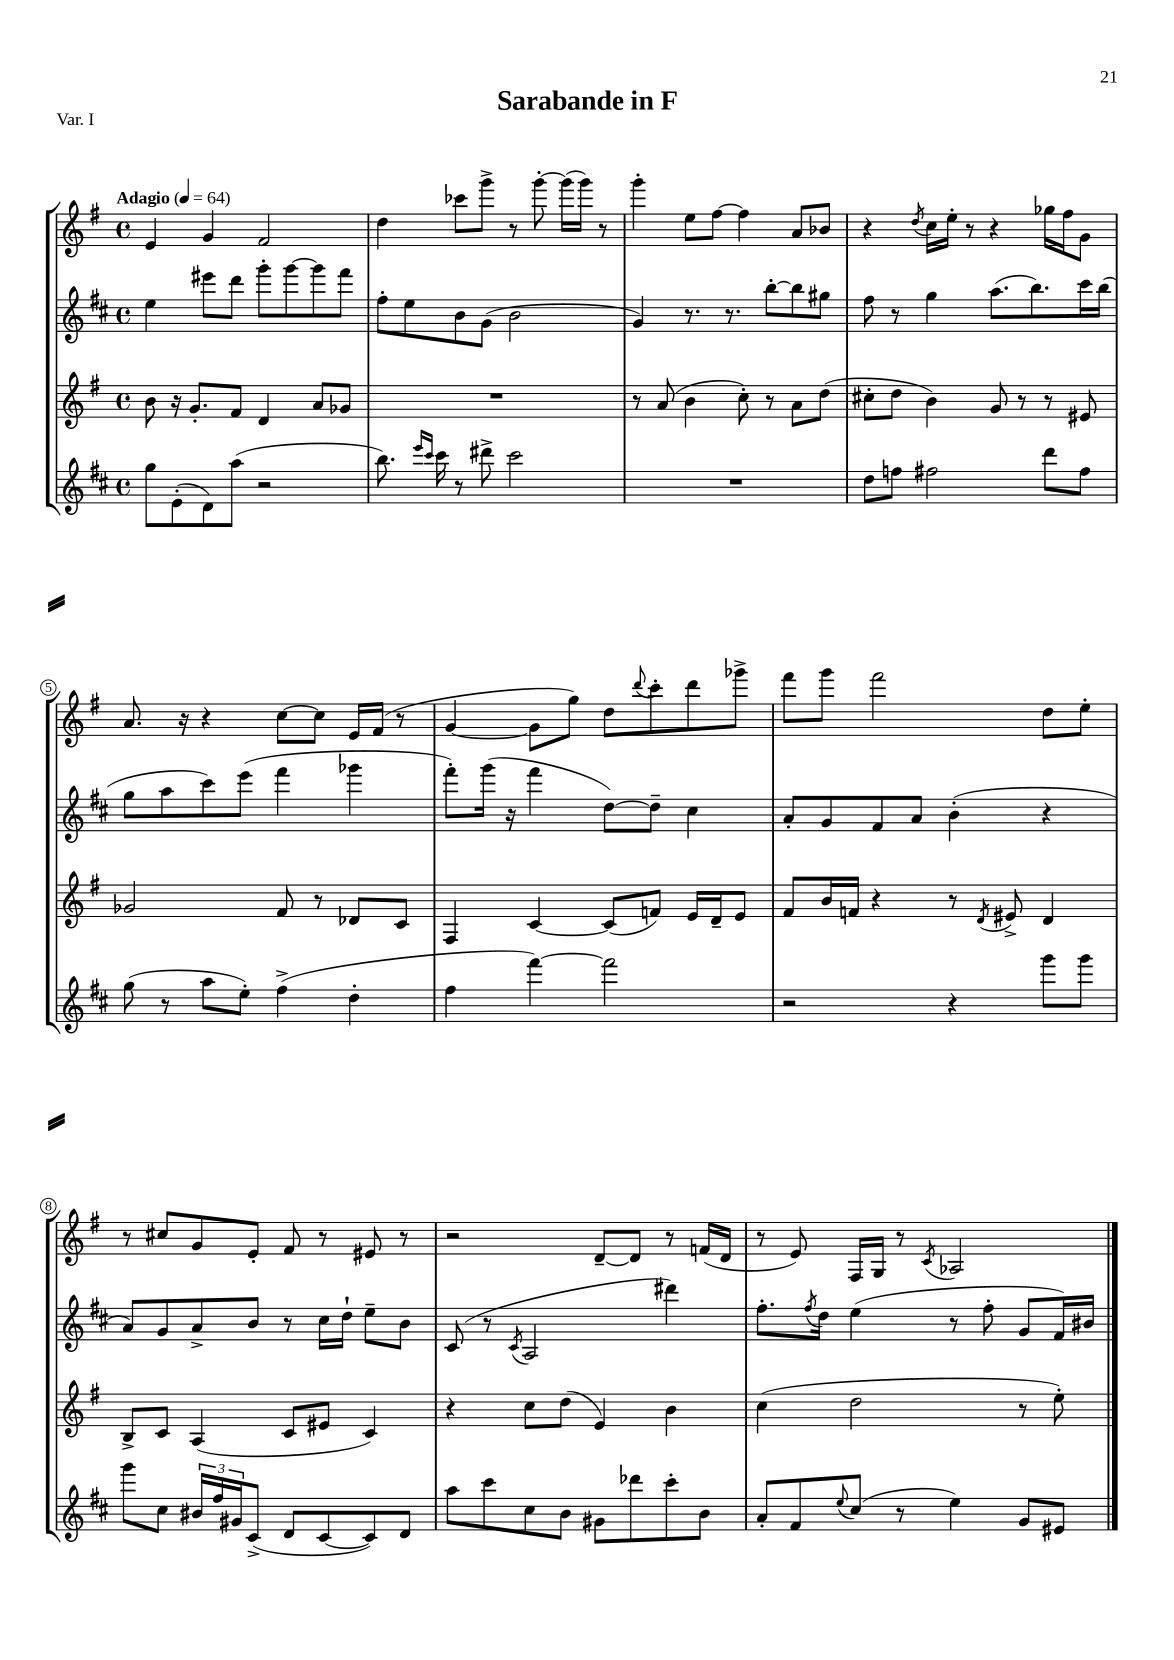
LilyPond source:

\header { title = "Sarabande in F" piece = "Var. I" }
<<
\new StaffGroup <<
\new Staff = "s0" {
    \clef treble \key g \major \defaultTimeSignature \time 4/4 \tempo "Adagio" 4 = 64
    e'4 g'4 fis'2 |
    d''4 ces'''8 g'''8-> r8 g'''8~-. g'''16( g'''16) r8 |
    g'''4-. e''8 fis''8~ fis''4 a'8 bes'8 |
    r4 \acciaccatura { d''8 } c''16 e''16-. r8 r4 ges''16 fis''16 g'8 |
    a'8. r16 r4 c''8~ c''8 e'16 fis'16( r8 |
    g'4~ g'8 g''8) d''8 \appoggiatura { d'''8 } c'''8-. d'''8 ges'''8-> |
    fis'''8 g'''8 fis'''2 d''8 e''8-. |
    r8 cis''8 g'8 e'8-. fis'8 r8 eis'8 r8 |
    r2 d'8~-- d'8 r8 f'16( d'16 |
    r8 e'8) fis16 g16 r8 \acciaccatura { c'8 } aes2 \bar "|." |
}
\new Staff = "s1" {
    \clef treble \key d \major \defaultTimeSignature \time 4/4
    e''4 eis'''8 d'''8 g'''8-. g'''8~ g'''8 fis'''8 |
    fis''8-. e''8 b'8 g'8( b'2 |
    g'4) r8. r8. b''8~-. b''8 gis''8 |
    fis''8 r8 g''4 a''8.( b''8.) cis'''16 b''16( |
    g''8 a''8 cis'''8) e'''8( fis'''4 ges'''4 |
    fis'''8-.) g'''16( r16 fis'''4 d''8~) d''8-- cis''4 |
    a'8-. g'8 fis'8 a'8 b'4-.( r4 |
    a'8) g'8 a'8-> b'8 r8 cis''16 d''16-! e''8-- b'8 |
    cis'8( r8 \acciaccatura { cis'8 } a2 dis'''4) |
    fis''8.-. \acciaccatura { fis''8 } d''16 e''4( r8 fis''8-. g'8 fis'16) bis'16 \bar "|." |
}
\new Staff = "s2" {
    \clef treble \key g \major \defaultTimeSignature \time 4/4
    b'8 r16 g'8.-. fis'8 d'4 a'8 ges'8 |
    R1 |
    r8 a'8( b'4 c''8-.) r8 a'8 d''8( |
    cis''8-. d''8 b'4) g'8 r8 r8 eis'8 |
    ges'2 fis'8 r8 des'8 c'8 |
    fis4 c'4~ c'8( f'8) e'16 d'16-- e'8 |
    fis'8 b'16 f'16 r4 r8 \acciaccatura { d'8 } eis'8-> d'4 |
    b8-> c'8 a4( c'8 eis'8 c'4) |
    r4 c''8 d''8( e'4) b'4 |
    c''4( d''2 r8 e''8-.) \bar "|." |
}
\new Staff = "s3" {
    \clef treble \key d \major \defaultTimeSignature \time 4/4
    g''8 e'8-.( d'8) a''8( r2 |
    b''8.) \grace { e'''16 cis'''16 } cis'''16 r8 dis'''8-> cis'''2 |
    R1 |
    d''8 f''8 fis''2 d'''8 fis''8 |
    g''8( r8 a''8 e''8-.) fis''4->( d''4-. |
    fis''4 fis'''4~) fis'''2 |
    r2 r4 g'''8 g'''8 |
    g'''8 cis''8 \tuplet 3/2 { bis'16 fis''16 gis'16 } cis'8->( d'8 cis'8~ cis'8) d'8 |
    a''8 cis'''8 cis''8 b'8 gis'8 des'''8 cis'''8-. b'8 |
    a'8-. fis'8 \appoggiatura { e''8 } cis''8( r8 e''4) g'8 eis'8 \bar "|." |
}
>>
>>
\layout { \context { \Score \override BarNumber.stencil = #(make-stencil-circler 0.1 0.3 ly:text-interface::print) } }
